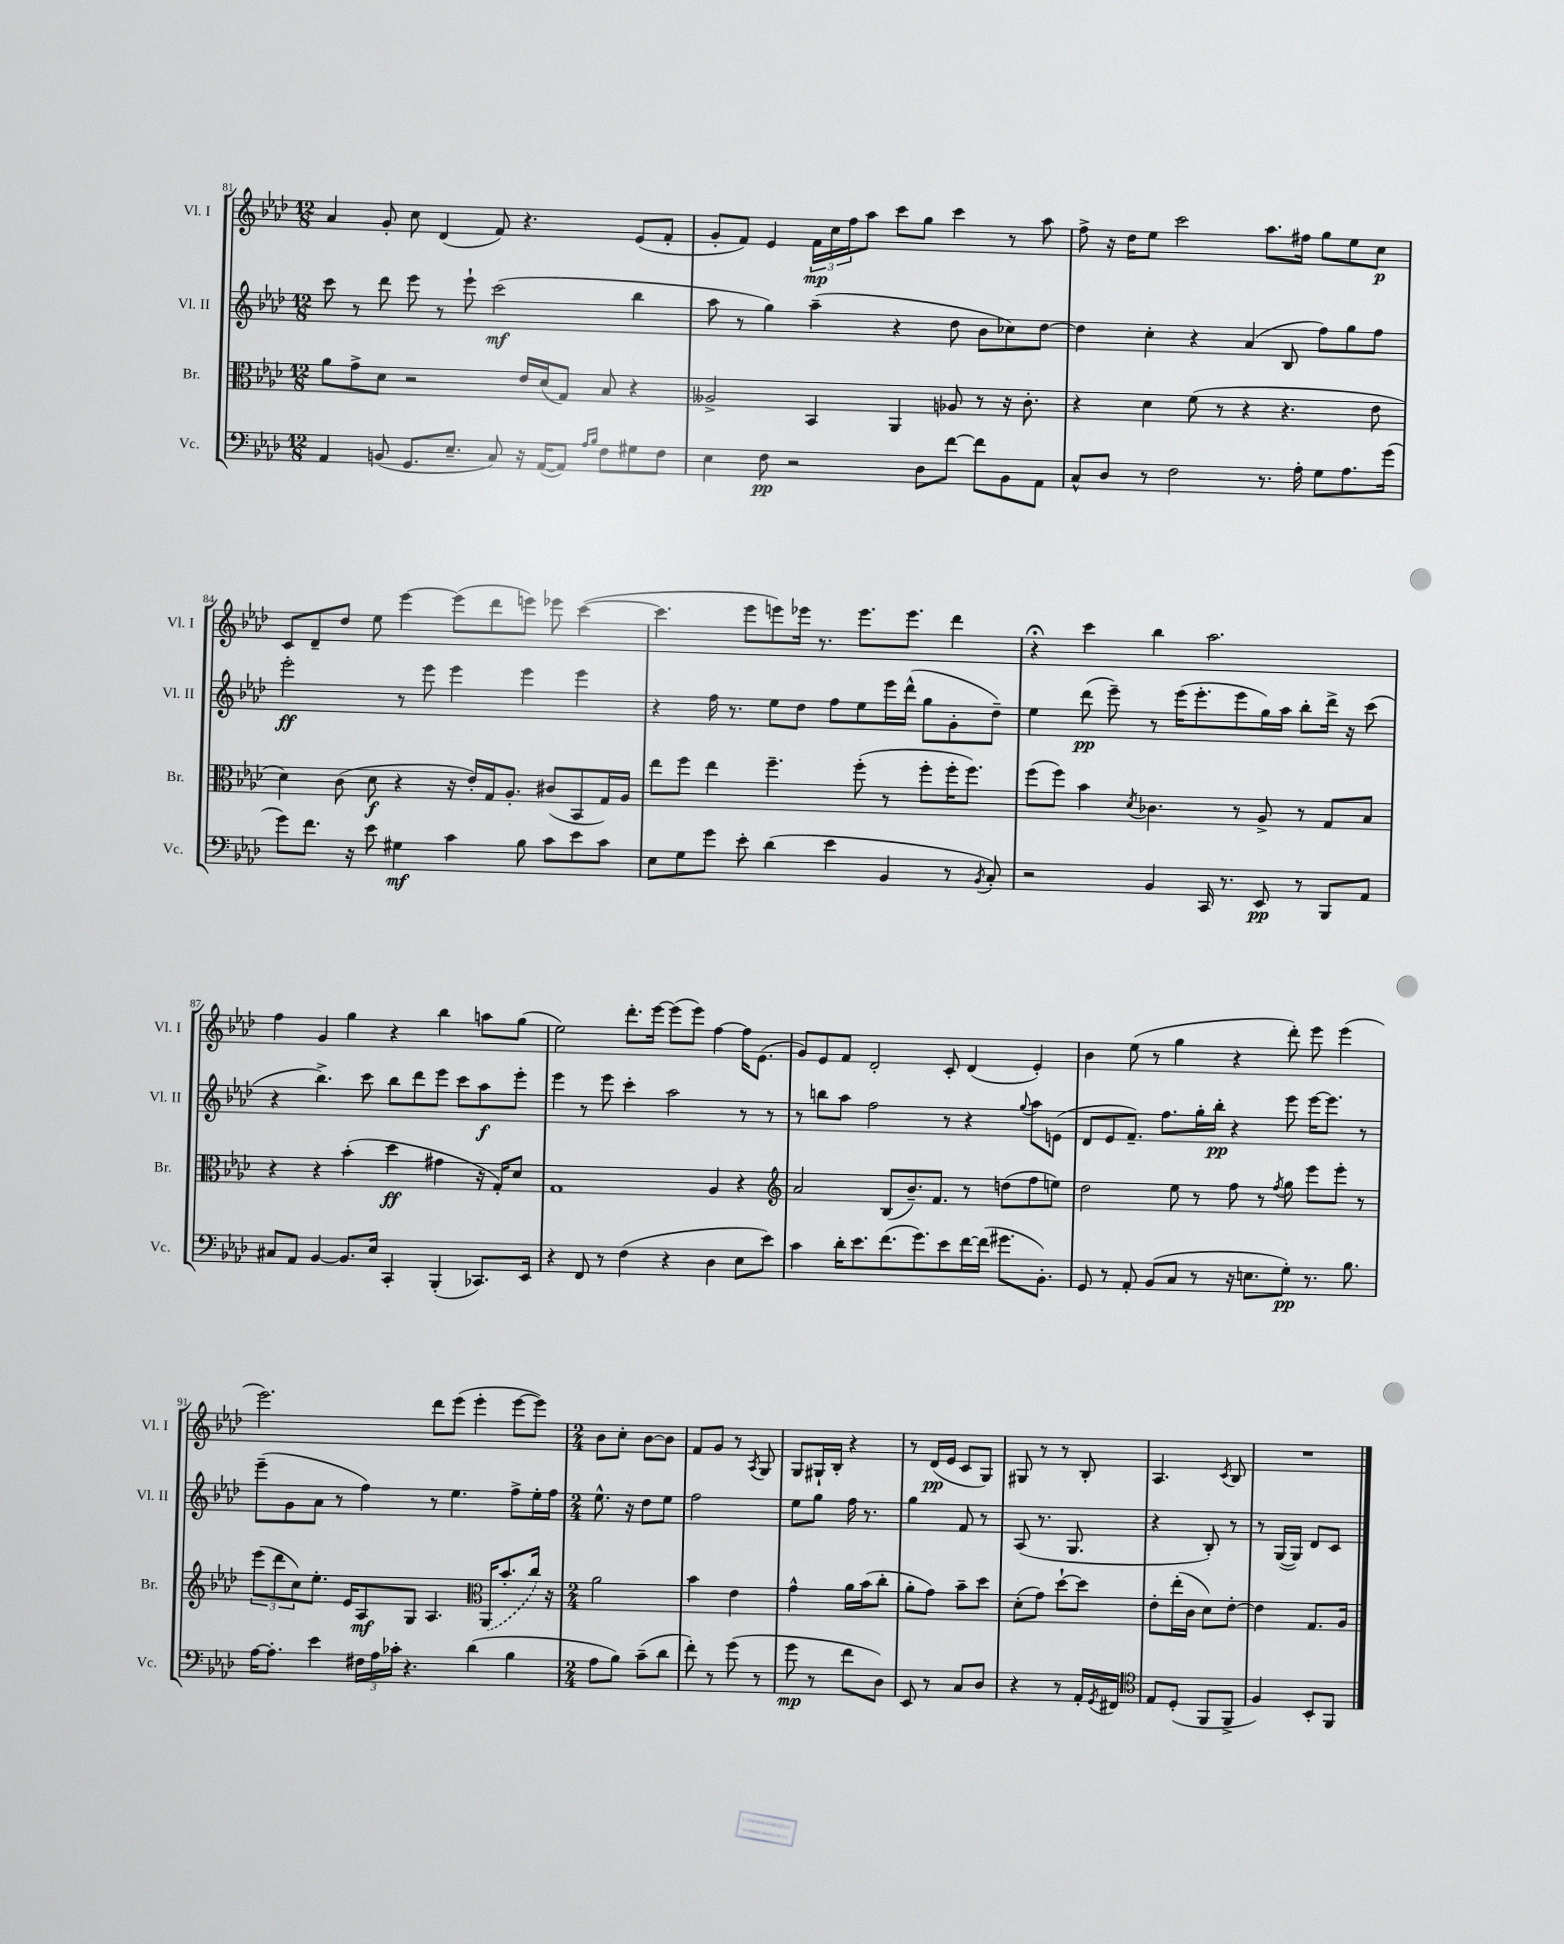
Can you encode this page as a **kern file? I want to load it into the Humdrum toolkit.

**kern	**kern	**kern	**kern
*staff4	*staff3	*staff2	*staff1
*clefF4	*clefC3	*clefG2	*clefG2
*k[b-e-a-d-]	*k[b-e-a-d-]	*k[b-e-a-d-]	*k[b-e-a-d-]
*M12/8	*M12/8	*M12/8	*M12/8
4AA-	8a-	8ccc	4a-
.	8g^	8r	.
(8BB	8d-	8ddd-	8g'
8.GG	2r	8eee-	8cc
.	.	8r	(4d-
8.E-~	.	.	.
.	.	8eee-`	.
8C)	.	(2ccc	8f)
16r	16e-	.	4.r
([16AA-	(16d-	.	.
8AA-])	8G)	.	.
16qqA-	.	.	.
16qqB-	.	.	.
8F	8B-	.	.
8G#	4r	4bb-	(8e-
8F	.	.	8f'
=	=	=	=
4E-	2A--^	8aa-	8g'
.	.	8r	8f)
8F	.	4gg)	4e-
2r	.	.	.
.	4BB-	(4aa-~	24f
.	.	.	24cc
.	.	.	24ff
.	.	.	8aa-
.	4AA-	4r	8ccc
8D-	.	.	8gg
[8f	8A-	8dd-	4ccc
8f]	8r	8b-	.
8BB-	16r	8cc-)	8r
.	8.c'	.	.
8AA-	.	[8dd-	8aa-
=	=	=	=
8C^^	4r	4dd-]	8ff^
8D-	.	.	16r
.	.	.	16dd-
8r	4d-	4cc'	8ee-
2F	.	.	2ccc
.	(8f	4r	.
.	8r	.	.
.	4r	(4a-	.
8.r	.	.	8.aa-
.	4.r	8B-	.
16A-'	.	.	16ff#
8G	.	8ff)	8gg
8.A-	.	8gg	8ee-
.	8e-	8ff	8cc
(16g	.	.	.
=	=	=	=
8g)	4d-)	2eee-'	8c
8.f	.	.	8d-~
.	(8c	.	8dd-
16r	.	.	.
8e-	8d-	.	8ee-
4G#	4r	8r	[4eee-
.	.	8eee-	.
4c	16r	4eee-	(8eee-]
.	16e-')	.	.
.	16G	.	8ddd-
.	8.A-'	.	.
8B-	.	4eee-	8eee)
8c	(8c#	.	8eee-
8e-	8BB-	4eee-	([4ccc
8c	16G)	.	.
.	16A-	.	.
=	=	=	=
8E-	8ee-	4r	4.ccc]
8G	8ff	.	.
8g	4ee-	16ff	.
.	.	8.r	.
8e-'	.	.	8eee-
(4d-	4.ff~	8ee-	8eee)
.	.	8dd-	16eee-
.	.	.	8.r
4e-	.	8ff	.
.	(8ff'	8ee-	8.eee-
4BB-	8r	16eee-	.
.	.	(16ddd-^^	8.eee-
.	8ff'	8gg	.
8r	16ff'	8g'	4ddd-
.	8.ff)	.	.
8qBB-	.	.	.
8C')	.	8dd-~)	.
=	=	=	=
2r	(8ff	4ee-	4r;
.	8ff)	.	.
.	4b-	(8ddd-	4ccc
.	.	8eee-~)	.
.	8qd-	.	.
4BB-	4.c-	8r	4bb-
.	.	(16eee-	.
.	.	8.eee-'	.
16CC	.	.	2.aa-
8.r	.	.	.
.	8r	8eee-	.
8EE-	8A-^	16gg)	.
.	.	16aa-	.
8r	8r	8bb-'	.
8BBB-	8G	16ddd-^	.
.	.	16r	.
8AA-	8B-	(8ccc	.
=	=	=	=
8C#	4r	4r	4ff
8AA-	.	.	.
[4BB-	4r	4.bb-^)	4g
8.BB-]	(4b-'	.	4gg
.	.	8ccc	.
16E-	.	.	.
4CC'	4dd-	8bb-	4r
.	.	8ddd-	.
(4BBB-'	4g#	8eee-	4bb-
.	.	8ccc	.
8.CC-)	16r	8aa-	8aa
.	16G')	.	.
.	8d-	8eee-'	(8gg
16EE-	.	.	.
=	=	=	=
4r	1G	4eee-	2ee-)
8FF	.	8r	.
8r	.	8eee-	.
(4F	.	4ccc'	8.ddd-'
.	.	.	[16eee-
4r	.	2aa-	(8eee-]
.	.	.	8eee-)
4D-	4A-	.	[4ff
8E-	4r	8r	16ff]
.	.	.	(8.e-
8e-)	.	8r	.
=	=	=	=
*	*clefG2	*	*
4c	2a-	8r	8g)
.	.	8bb	8e-
16d-'	.	8aa-	8f
8.e-	.	.	.
.	.	2ff	2d-'
(8.f	(8B-	.	.
.	8.b-~)	.	.
8.g)	.	.	.
.	8.f	.	.
8e-	.	8r	8c'
[16f	8r	4r	(4d-
(16f]	.	.	.
8.g#	(8dd	.	.
.	.	8qqgg	.
.	8ff	8aa-	4e-')
8.BB-')	.	.	.
.	8ee)	(8e	.
=	=	=	=
8GG	2dd-	8d-	4b-
8r	.	8e-	.
8AA-'	.	8.f~)	(8ee-
(8BB-	.	.	8r
.	.	8.ff	.
8C	8ee-	.	4gg
8r	8r	16gg'	.
.	.	16bb-'	.
16r	8ff	4r	4r
8.E	.	.	.
.	8r	.	.
.	8qff	.	.
8G')	8gg	8eee-	8ddd-')
8.r	8eee-	[16eee-	8eee-
.	.	8.eee-]	.
.	8eee-'	.	(4eee-
8.B-	.	.	.
.	8r	8r	.
=	=	=	=
[16A-	(12eee-	(8eee-~	2.eee-)
8.A-']	.	.	.
.	12ddd-	.	.
.	.	8g	.
.	12cc)	.	.
4e-	8.ee-'	8a-	.
.	.	8r	.
.	16e-	.	.
24F#	8A-	4ff)	.
24A-	.	.	.
24c-'	.	.	.
4.r	8G	.	.
.	4.A-	8r	8ddd-
.	.	4.ee-	(8eee-
(4d-	.	.	4eee-'
*	*clefC3	*	*
.	(16AA-	.	.
.	8.b-'	.	.
4B-	.	8ff^	[8eee-
.	16cc)	16ee-'	8eee-])
.	16r	16ff	.
=	=	=	=
*M2/4	*M2/4	*M2/4	*M2/4
8A-	2a-	8.ee-^^	8b-
8B-)	.	.	8cc'
.	.	16r	.
(8c~	.	8dd-	[8b-
8d-	.	8ee-	8b-]
=	=	=	=
8f')	4b-	2ff	8f
8r	.	.	8g
(8g	4e-	.	8r
.	.	.	8qA-
8r	.	.	8G
=	=	=	=
8g	4g^^	8ee-	8G
8r	.	8gg	16G#`
.	.	.	16B-'
8f	16a-	16ff	4r
.	(16b-	8.r	.
8D-)	8cc'	.	.
=	=	=	=
8EE-	8a-'	4gg	8r
8r	8g)	.	(16d-
.	.	.	16e-
8C	8b-~	8f	8c
8D-	8dd-	8r	8G)
=	=	=	=
4r	(8d-'	(8A-	8G#
.	8g)	8.r	8r
8r	[8dd-`	.	8r
.	.	8.G	.
16AA-'	8dd-]	.	8B-'
8qGG	.	.	.
16FF#	.	.	.
=	=	=	=
*clefC4	*	*	*
8E-	8e-'	4r	4.A-
(8D-'	(16ee-'	.	.
.	16c	.	.
8FF	8d-)	8B-')	.
.	.	.	8qc
8FF^	[8e-'	8r	8B-
=	=	=	=
4F)	4e-]	8r	2r
.	.	([16G	.
.	.	16G])	.
8BB-'	8.G	8d-	.
8FF	.	8c	.
.	16A-	.	.
==	==	==	==
*-	*-	*-	*-
